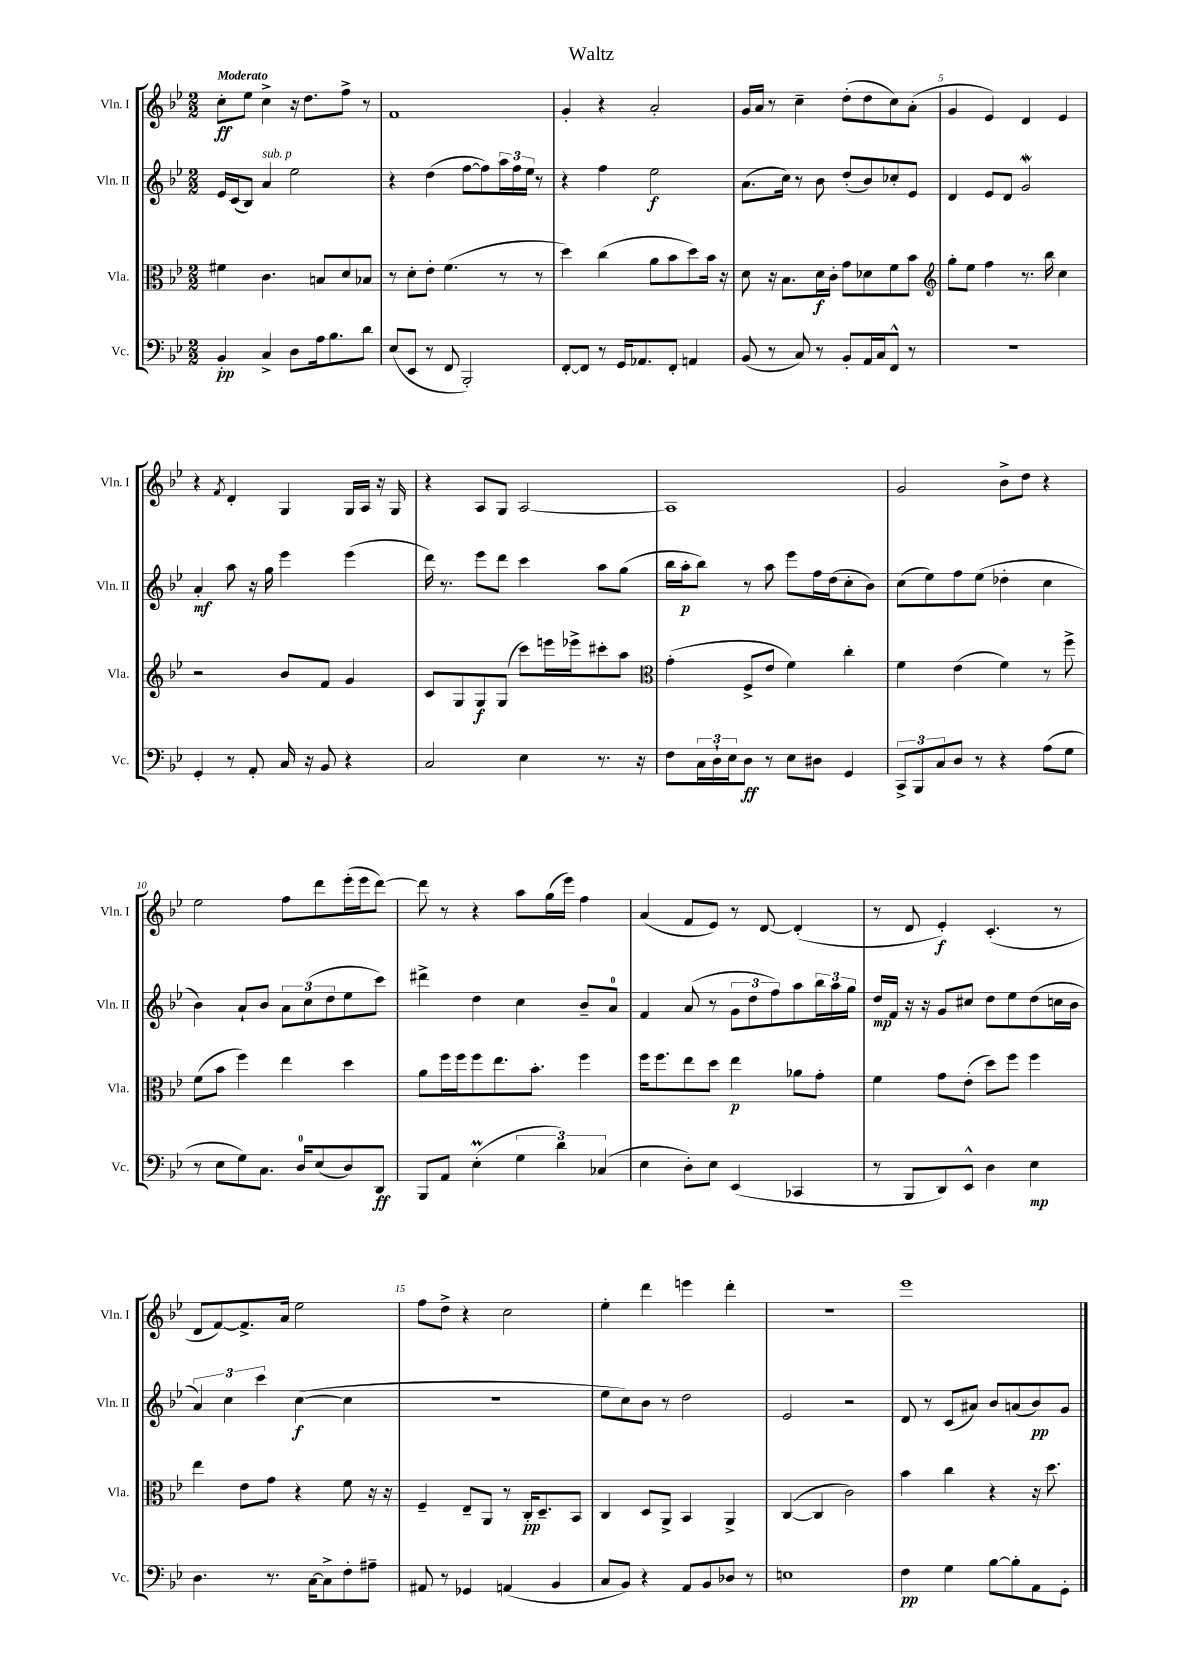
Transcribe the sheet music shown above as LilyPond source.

\header { title = "Waltz" }
<<
\new StaffGroup <<
\new Staff = "s0" \with { instrumentName = "Vln. I" shortInstrumentName = "Vln. I" } {
    \clef treble \key bes \major \numericTimeSignature \time 2/2 \tempo "Moderato"
    c''8-.\ff ees''8 c''4-> r16 d''8. f''8-> r8 |
    f'1 |
    g'4-. r4 a'2-. |
    g'16 a'16 r8 c''4-- d''8-.( d''8 c''8) a'8-.( |
    g'4 ees'4) d'4 ees'4 |
    r4 \acciaccatura { f'8 } d'4-. g4 g16 a16 r16 g16 |
    r4 a8 g8 a2~ |
    a1 |
    g'2 bes'8-> d''8 r4 |
    ees''2 f''8 d'''8 ees'''16-.( ees'''16 d'''8~) |
    d'''8 r8 r4 a''8 g''16( ees'''16) f''4 |
    a'4( f'8 ees'8) r8 d'8~ d'4-.( |
    r8 d'8 ees'4-.\f) c'4.-.( r8 |
    d'8 f'8~) f'8.-> a'16 ees''2 |
    f''8 d''8-> r4 c''2 |
    ees''4-. d'''4 e'''4 d'''4-. |
    R1 |
    ees'''1 \bar "|." |
}
\new Staff = "s1" \with { instrumentName = "Vln. II" shortInstrumentName = "Vln. II" } {
    \clef treble \key bes \major \numericTimeSignature \time 2/2
    ees'16 c'16( bes8) a'4^\markup { \italic "sub. p" } ees''2 |
    r4 d''4( f''8~ f''8) \tuplet 3/2 { a''16 f''16 ees''16 } r8 |
    r4 f''4 ees''2\f |
    a'8.( c''16) r8 bes'8 d''8-.( bes'8) ces''8-. ees'8 |
    d'4 ees'8 d'8 g'2\mordent |
    a'4-.\mf a''8 r16 g''16 ees'''4 ees'''4( |
    d'''16) r8. ees'''8 d'''8 c'''4 a''8 g''8( |
    bes''16 a''16-.\p bes''8) r8 a''8 ees'''8 f''16 d''16( c''8-. bes'8) |
    c''8( ees''8) f''8 ees''8( des''4-. c''4 |
    bes'4) a'8-! bes'8 \tuplet 3/2 { a'8 c''8( d''8 } ees''8 c'''8) |
    dis'''4-> d''4 c''4 bes'8-- a'8-0 |
    f'4 a'8( r8 \tuplet 3/2 { g'8 d''8 f''8) } a''8 \tuplet 3/2 { bes''16 a''16 g''16 } |
    d''16\mp f'16 r16 r16 g'8 cis''8 d''8 ees''8 d''8( c''16 bes'16 |
    \tuplet 3/2 { a'4) c''4 c'''4 } c''4~\f( c''4 |
    R1 |
    ees''8 c''8) bes'8 r8 d''2 |
    ees'2 r2 |
    d'8 r8 c'8( ais'8) bes'8 a'8( bes'8\pp) g'8 \bar "|." |
}
\new Staff = "s2" \with { instrumentName = "Vla." shortInstrumentName = "Vla." } {
    \clef alto \key bes \major \numericTimeSignature \time 2/2
    fis'4 c'4. b8 d'8 bes8 |
    r8 d'8-. ees'8-. f'4.( r8 r8 |
    d''4) c''4( a'8 bes'8 d''8) bes'16 r16 |
    d'8 r16 bes8. d'16\f c'16-. g'8 des'8 f'8 bes'8 |
    \clef treble g''8-. ees''8 f''4 r8. bes''16 c''4 |
    r2 bes'8 f'8 g'4 |
    c'8 g8 g8\f g8( c'''8) e'''16 ees'''16-> cis'''8-. a''8 |
    \clef alto g'4-.( f8-> ees'8 f'4) c''4-. |
    f'4 ees'4( f'4) r8 f''8-> |
    f'8( bes'8 f''4) ees''4 d''4 |
    a'8 f''16 f''16 f''8 ees''8. bes'8.-. f''4 |
    f''16 f''8. ees''8 d''8 ees''4\p aes'8 g'8-. |
    f'4 g'8 ees'8-.( d''8) f''8 f''4 |
    ees''4 ees'8 g'8 r4 f'8 r16 r16 |
    f4-- ees8-- a,8 r8 c16-.\pp d8.-- bes,8 |
    c4 d8 a,8-> bes,4 a,4-> |
    c4~( c4 c'2) |
    bes'4 c''4 r4 r16 d''8. \bar "|." |
}
\new Staff = "s3" \with { instrumentName = "Vc." shortInstrumentName = "Vc." } {
    \clef bass \key bes \major \numericTimeSignature \time 2/2
    bes,4-.\pp c4-> d8 a16 bes8. d'8 |
    ees8( ees,8 r8 f,8 bes,,2-.) |
    f,8~-. f,8 r8 g,16 aes,8. f,8-. a,4 |
    bes,8( r8 c8) r8 bes,8-. a,16 c16 f,8-^ r8 |
    R1 |
    g,4-. r8 a,8-. c16 r16 bes,8 r4 |
    c2 ees4 r8. r16 |
    f8 \tuplet 3/2 { c16 d16-! ees16 } d8\ff r8 ees8 dis8 g,4 |
    \tuplet 3/2 { c,8-> bes,,8 c8 } d8 r8 r4 a8( g8 |
    r8 ees8 g8) c8. d16-0 ees8( d8) d,8\ff |
    bes,,8 a,8 ees4-.\prall( \tuplet 3/2 { g4 d'4) ces4( } |
    ees4 d8-.) ees8 ees,4( ces,4 |
    r8 bes,,8 d,8) ees,8-^ d4 ees4\mp |
    d4. r8. c16~ c8-> f8-. ais8-- |
    ais,8 r8 ges,4 a,4( bes,4 |
    c8 bes,8) r4 a,8 bes,8 des8 r8 |
    e1 |
    f4\pp g4 bes8~ bes8-. a,8 g,8-. \bar "|." |
}
>>
>>
\layout { \context { \Score \override BarNumber.break-visibility = ##(#f #t #t) barNumberVisibility = #(every-nth-bar-number-visible 5) } }
